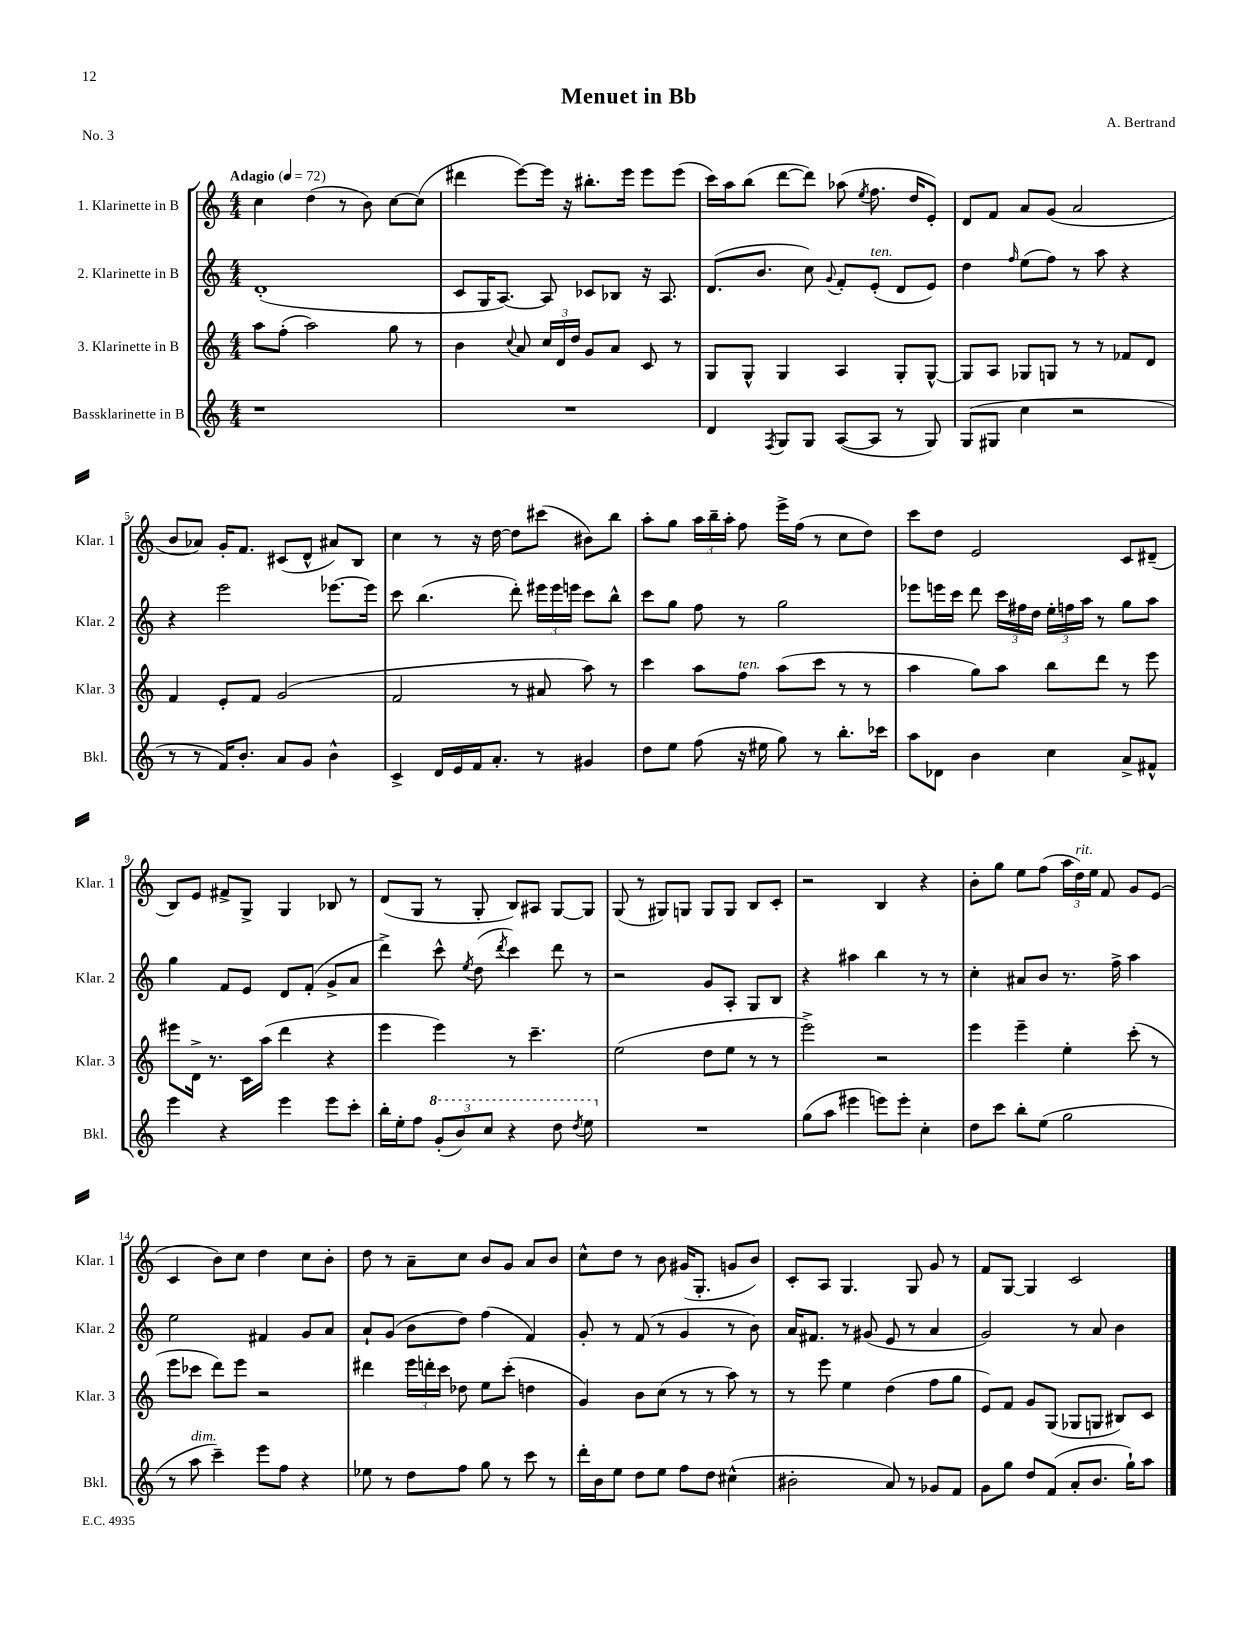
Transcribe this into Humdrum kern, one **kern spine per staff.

**kern	**kern	**kern	**kern
*staff4	*staff3	*staff2	*staff1
*clefG2	*clefG2	*clefG2	*clefG2
*k[]	*k[]	*k[]	*k[]
*M4/4	*M4/4	*M4/4	*M4/4
*MM72	*MM72	*MM72	*MM72
1r	8aa	(1d'	4cc
.	(8ff'	.	.
.	2aa)	.	(4dd
.	.	.	8r
.	.	.	8b)
.	8gg	.	[8cc
.	8r	.	(8cc]
=	=	=	=
1r	4b	8c	4ddd#
.	.	16G	.
.	.	[8.A)	.
.	8qqcc	.	.
.	8a	.	[8eee)
.	24cc	8A]	16eee]
.	24d	.	.
.	.	.	16r
.	24dd	.	.
.	8g	8c-	8.bb#'
.	8a	8B-	.
.	.	.	16eee
.	8c	16r	8eee
.	.	8.A	.
.	8r	.	(8eee
=	=	=	=
4d	8G	(8.d	16ccc)
.	.	.	16aa
.	8G^^	.	(8bb
.	.	8.b	.
8qF	.	.	.
8G	4G	.	[8ddd
8G	.	8cc)	8ddd])
.	.	8qqg	.
([8A	4A	8f'	(8aa-
.	.	.	8qee
8A]	.	(8e'	8.ff
8r	8G'	8d	.
.	.	.	16dd
8G)	[8G^^	8e)	8e')
=	=	=	=
(8G	8G]	4dd	8d
8G#	8A	.	8f
.	.	16qqff	.
4cc	8G-	(8ee	8a
.	8G	8ff)	(8g
2r	8r	8r	2a
.	8r	8aa	.
.	8f-	4r	.
.	8d	.	.
=	=	=	=
8r	4f	4r	8b
8r	.	.	8a-)
16f)	8e'	2eee	16g'
8.b'	.	.	8.f
.	8f	.	.
8a	(2g	.	(8c#
8g	.	.	8d^^
4b^^	.	[8.eee-	8a#)
.	.	.	8B
.	.	16eee-]	.
=	=	=	=
4c^	2f	8ccc	4cc
.	.	(4.bb	.
16d	.	.	8r
16e	.	.	.
16f	.	.	16r
8.a'	.	.	[16dd
.	8r	8ddd')	8dd]
8r	8a#	24eee#	(8ccc#
.	.	24eee#	.
.	.	24eee	.
4g#	8aa)	8ccc	8b#)
.	8r	8bb^^	8bb
=	=	=	=
8dd	4ccc	8ccc	8aa'
8ee	.	8gg	8gg
(8ff	8aa	8ff	24aa
.	.	.	24bb~
.	.	.	24aa'
16r	8ff	8r	8ff
16ee#	.	.	.
8gg)	(8aa	2gg	16eee^
.	.	.	(16ff
8r	8ccc	.	8r
8.bb'	8r	.	8cc
.	8r	.	8dd)
16ccc-	.	.	.
=	=	=	=
8aa	4aa	8eee-	8ccc
8d-	.	16eee	8dd
.	.	16ccc	.
4b	8gg)	8ddd	2e
.	8aa	24ccc	.
.	.	24ff#	.
.	.	24dd	.
4cc	8bb	24ee'	.
.	.	24ff	.
.	.	24aa	.
.	8ddd	8r	.
8a^	8r	8gg	8c
8f#^^	8eee	8aa	(8d#~
=	=	=	=
4eee	8eee#	4gg	8B)
.	16d^	.	8e
.	8.r	.	.
4r	.	8f	8f#^
.	16c	8e	8G^
.	(16aa	.	.
4eee	4ddd	8d	4G
.	.	(8f'	.
8eee	4r	8g^	8B-
8ccc'	.	8a	8r
=	=	=	=
16bb'	4eee	4ddd^)	(8d
16ee'	.	.	.
8ff	.	.	8G
(12gg'	4eee)	8ccc^^	8r
12bb)	.	.	.
.	.	8qee	.
.	.	(8dd	8G'
12ccc	.	.	.
.	.	8qddd	.
4r	8r	4ccc)	8B)
.	4.ccc~	.	8A#
8ddd	.	8ddd	[8G
8qddd	.	.	.
8eee	.	8r	8G]
=	=	=	=
1r	(2ee	2r	(8G
.	.	.	8r
.	.	.	8G#)
.	.	.	8G
.	8dd	8g	8G
.	8ee	8A'	8G
.	8r	8G	8B
.	8r	8B	8c'
=	=	=	=
(8gg	2eee^)	4r	2r
8aa	.	.	.
4eee#	.	4aa#	.
8eee)	2r	4bb	4B
8eee'	.	.	.
4cc'	.	8r	4r
.	.	8r	.
=	=	=	=
8dd	4eee	4cc'	8b'
8ccc	.	.	8gg
8bb'	4eee~	8a#	8ee
(8ee	.	8b	(8ff
2gg	4ee'	8.r	24aa
.	.	.	24dd)
.	.	.	24ee
.	.	.	8f
.	.	16ff^	.
.	(8ccc'	4aa	8g
.	8r	.	(8e
=	=	=	=
8r	8eee	2ee	4c
8aa	8ccc-	.	.
4ccc~)	8ddd)	.	8b)
.	8eee	.	8cc
8eee	2r	4f#	4dd
8ff	.	.	.
4r	.	8g	8cc
.	.	8a	8b'
=	=	=	=
8ee-	4ddd#	8a`	8dd
8r	.	(8g	8r
8dd	24eee	8b	8a~
.	24ddd'	.	.
.	24ccc	.	.
8ff	8dd-	8dd)	8cc
8gg	8ee	(4ff	8b
8r	(8ccc'	.	8g
8ccc	4dd	4f)	8a
8r	.	.	8b
=	=	=	=
16ddd'	4g)	8g'	8cc^^
16b	.	.	.
8ee	.	8r	8dd
8dd	8b	(8f	8r
8ee	(8cc	8r	8b
8ff	8r	4g	(16g#
.	.	.	8.G'
8dd	8r	.	.
(4cc#^^	8aa)	8r	8g
.	8r	8b)	8b)
=	=	=	=
2b#'	8r	16a	8c'
.	.	8.f#	.
.	8eee	.	8A
.	4ee	8r	4.G
.	.	(8g#	.
8a)	(4dd	8e	.
8r	.	8r	8G
8g-	8ff	4a	8g
8f	8gg	.	8r
=	=	=	=
8g	8e)	2g)	8f
8gg	8f	.	[8G
8dd	8g	.	4G]
(8f	(8G	.	.
8a'	8G-	8r	2c
8.b	8G	8a	.
.	8B#)	4b	.
16gg`)	.	.	.
8aa	8c	.	.
==	==	==	==
*-	*-	*-	*-
